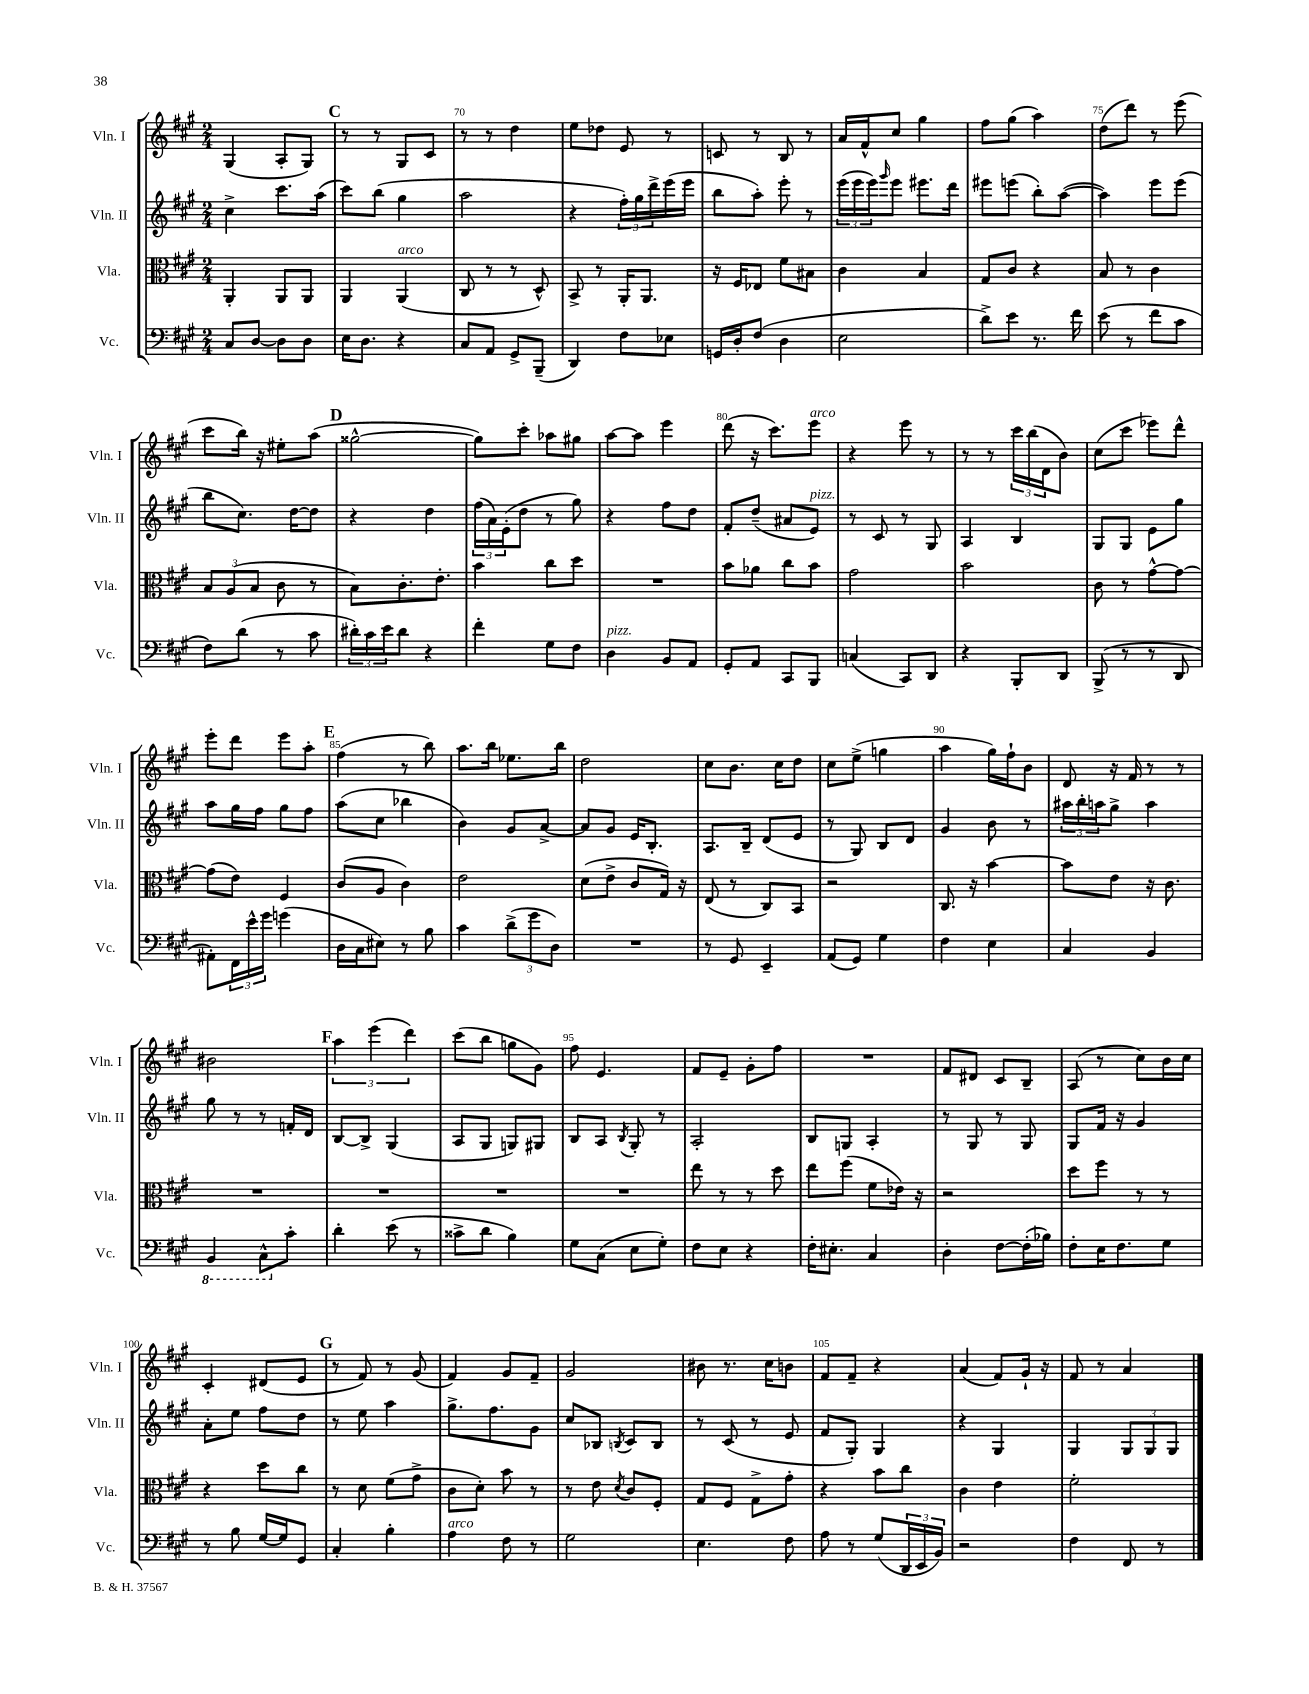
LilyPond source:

<<
\new StaffGroup <<
\new Staff = "s0" \with { instrumentName = "Vln. I" shortInstrumentName = "Vln. I" } {
    \clef treble \key a \major \numericTimeSignature \time 2/4
    gis4( a8-. gis8) |
    \mark \markup { \bold "C" } r8 r8 gis8 cis'8 |
    r8 r8 d''4 |
    e''8 des''8 e'8 r8 |
    c'8 r8 b8 r8 |
    a'16 fis'16-^ cis''8 gis''4 |
    fis''8 gis''8( a''4) |
    d''8( d'''8) r8 e'''8( |
    cis'''8 b''16) r16 eis''8-. a''8( |
    \mark \markup { \bold "D" } gisis''2~-^ |
    gisis''8) cis'''8-. aes''8 gis''8 |
    a''8~ a''8 e'''4 |
    d'''8( r16 cis'''8.) e'''8^\markup { \italic "arco" } |
    r4 e'''8 r8 |
    r8 r8 \tuplet 3/2 { cis'''16 b''16( d'16 } b'8) |
    cis''8( cis'''8 ees'''8) d'''8-^ |
    e'''8-. d'''8 e'''8 a''8-. |
    \mark \markup { \bold "E" } fis''4( r8 b''8) |
    a''8. b''16 ees''8. b''16 |
    d''2 |
    cis''8 b'8. cis''16 d''8 |
    cis''8 e''8->( g''4 |
    a''4 gis''16) fis''16-! b'8 |
    d'8 r16 fis'16 r8 r8 |
    bis'2 |
    \mark \markup { \bold "F" } \tuplet 3/2 { a''4 e'''4( d'''4) } |
    cis'''8( b''8 g''8 gis'8) |
    fis''8 e'4. |
    fis'8 e'8-- gis'8-. fis''8 |
    R2 |
    fis'8 dis'8 cis'8 b8-- |
    a8( r8 cis''8) b'16 cis''16 |
    cis'4-. dis'8( e'8 |
    \mark \markup { \bold "G" } r8 fis'8) r8 gis'8( |
    fis'4) gis'8 fis'8-- |
    gis'2 |
    bis'8 r8. cis''16 b'8 |
    fis'8 fis'8-- r4 |
    a'4( fis'8) gis'16-! r16 |
    fis'8 r8 a'4 \bar "|." |
}
\new Staff = "s1" \with { instrumentName = "Vln. II" shortInstrumentName = "Vln. II" } {
    \clef treble \key a \major \numericTimeSignature \time 2/4
    cis''4-> cis'''8. a''16( |
    \mark \markup { \bold "C" } cis'''8) b''8( gis''4 |
    a''2 |
    r4 \tuplet 3/2 { fis''16-.) gis''16 d'''16-> } e'''16( e'''16 |
    b''8 a''8-.) e'''8-. r8 |
    \tuplet 3/2 { e'''16( e'''16 e'''16) } \grace { gis'''16 } e'''8 eis'''8. d'''16 |
    eis'''8 e'''8( b''8-.) a''8~( |
    a''4) e'''8 e'''8( |
    b''8 cis''8.) d''16~ d''8 |
    \mark \markup { \bold "D" } r4 d''4 |
    \tuplet 3/2 { fis''16( a'16) e'16-.( } d''8 r8 gis''8) |
    r4 fis''8 d''8 |
    fis'8-. d''8--( ais'8 e'8^\markup { \italic "pizz." }) |
    r8 cis'8 r8 gis8 |
    a4 b4 |
    gis8 gis8 e'8 gis''8 |
    a''8 gis''16 fis''16 gis''8 fis''8 |
    \mark \markup { \bold "E" } a''8( cis''8 bes''4 |
    b'4) gis'8 a'8~-> |
    a'8 gis'8 e'16 b8.-. |
    a8. b16-- d'8( e'8 |
    r8 gis8) b8 d'8 |
    gis'4 b'8 r8 |
    \tuplet 3/2 { ais''16 b''16-. a''16 } gis''8-> a''4 |
    gis''8 r8 r8 f'16-. d'16 |
    \mark \markup { \bold "F" } b8~ b8-> gis4( |
    a8 gis8 g8) gis8 |
    b8 a8 \acciaccatura { b8 } gis8-. r8 |
    a2-. |
    b8 g8 a4-. |
    r8 gis8 r8 gis8 |
    gis8 fis'16 r16 gis'4 |
    a'8-. e''8 fis''8 d''8 |
    \mark \markup { \bold "G" } r8 e''8 a''4 |
    gis''8.-> fis''8. gis'8 |
    cis''8 bes8 \acciaccatura { b8 } cis'8 b8 |
    r8 cis'8( r8 e'8 |
    fis'8 gis8-.) gis4 |
    r4 gis4 |
    gis4 \tuplet 3/2 { gis8 gis8 gis8 } \bar "|." |
}
\new Staff = "s2" \with { instrumentName = "Vla." shortInstrumentName = "Vla." } {
    \clef alto \key a \major \numericTimeSignature \time 2/4
    a,4-. a,8 a,8 |
    \mark \markup { \bold "C" } a,4 a,4^\markup { \italic "arco" }( |
    cis8 r8 r8 d8-^) |
    b,8-> r8 a,16-. a,8. |
    r16 fis16 ees8 fis'8 bis8 |
    cis'4 b4 |
    gis8 cis'8 r4 |
    b8 r8 cis'4 |
    \tuplet 3/2 { b8 a8( b8 } cis'8 r8 |
    \mark \markup { \bold "D" } b8) cis'8.-. e'8.-. |
    b'4 cis''8 d''8 |
    R2 |
    b'8 aes'8 cis''8 b'8 |
    gis'2 |
    b'2 |
    cis'8 r8 gis'8~-^ gis'8~ |
    gis'8( e'8) fis4 |
    \mark \markup { \bold "E" } cis'8( a8 cis'4) |
    e'2 |
    d'8( e'8-> cis'8 gis16) r16 |
    e8( r8 cis8) b,8 |
    r2 |
    cis8. r16 b'4~ |
    b'8 e'8 r16 cis'8. |
    R2 |
    \mark \markup { \bold "F" } R2 |
    R2 |
    R2 |
    e''8 r8 r8 d''8 |
    e''8 fis''8( fis'8 ees'16) r16 |
    r2 |
    d''8 fis''8 r8 r8 |
    r4 d''8 cis''8 |
    \mark \markup { \bold "G" } r8 d'8 fis'8( gis'8-> |
    cis'8 d'8-.) b'8 r8 |
    r8 e'8 \acciaccatura { d'8 } cis'8 fis8-. |
    gis8 fis8 gis8-> gis'8-. |
    r4 b'8 cis''8 |
    cis'4 e'4 |
    fis'2-. \bar "|." |
}
\new Staff = "s3" \with { instrumentName = "Vc." shortInstrumentName = "Vc." } {
    \clef bass \key a \major \numericTimeSignature \time 2/4
    cis8 d8~ d8 d8 |
    \mark \markup { \bold "C" } e16 d8. r4 |
    cis8 a,8 gis,8-> b,,8--( |
    d,4) fis8 ees8 |
    g,16 d16-. fis8( d4 |
    e2 |
    d'8->) e'8 r8. fis'16 |
    e'8( r8 fis'8 cis'8 |
    fis8) d'8( r8 cis'8 |
    \mark \markup { \bold "D" } \tuplet 3/2 { dis'16-.) cis'16 e'16 } dis'8 r4 |
    fis'4-. gis8 fis8 |
    d4^\markup { \italic "pizz." } b,8 a,8 |
    gis,8-. a,8 cis,8 b,,8 |
    c4( cis,8) d,8 |
    r4 b,,8-. d,8 |
    b,,8->( r8 r8 d,8 |
    ais,8-.) \tuplet 3/2 { fis,16 e'16-^ gis'16 } g'4( |
    \mark \markup { \bold "E" } d16 cis16 eis8) r8 b8 |
    cis'4 \tuplet 3/2 { d'8->( gis'8 d8) } |
    R2 |
    r8 gis,8 e,4-- |
    a,8( gis,8) gis4 |
    fis4 e4 |
    cis4 b,4 |
    \ottava #-1 b,,4 cis,8-^ \ottava #0 cis'8-. |
    \mark \markup { \bold "F" } d'4-. e'8( r8 |
    cisis'8-> d'8 b4) |
    gis8 cis8( e8 gis8-.) |
    fis8 e8 r4 |
    fis16-. eis8.-. cis4 |
    d4-. fis8~ fis16-.( bes16) |
    fis8-. e16 fis8. gis8 |
    r8 b8 gis16~ gis16 gis,8 |
    \mark \markup { \bold "G" } cis4-. b4-. |
    a4^\markup { \italic "arco" } fis8 r8 |
    gis2 |
    e4. fis8 |
    a8 r8 gis8( \tuplet 3/2 { d,16 e,16 b,16) } |
    r2 |
    fis4 fis,8 r8 \bar "|." |
}
>>
>>
\layout { \context { \Score currentBarNumber = #68 \override BarNumber.break-visibility = ##(#f #t #t) barNumberVisibility = #(every-nth-bar-number-visible 5) } }
